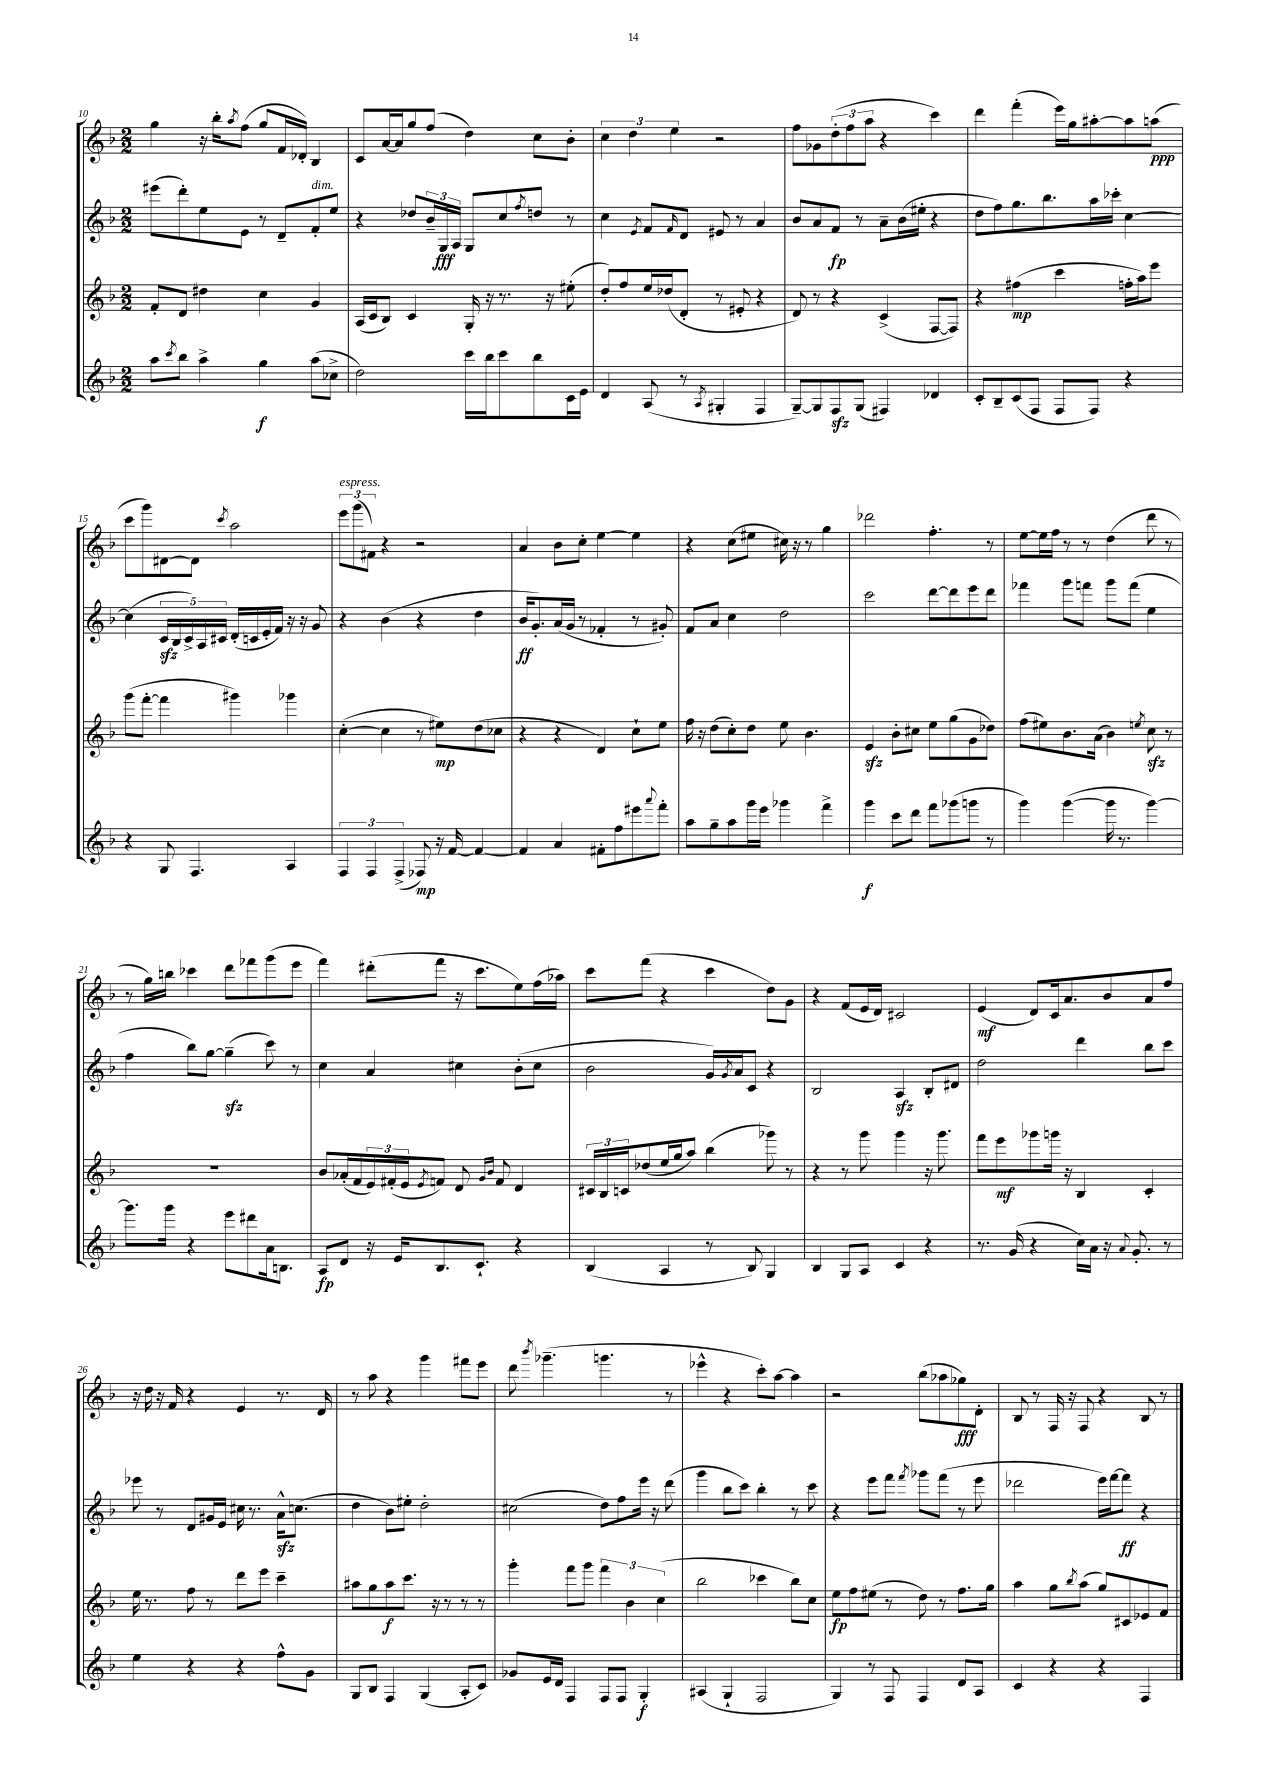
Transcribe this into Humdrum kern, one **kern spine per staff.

**kern	**kern	**kern	**kern
*staff4	*staff3	*staff2	*staff1
*clefG2	*clefG2	*clefG2	*clefG2
*k[b-]	*k[b-]	*k[b-]	*k[b-]
*M2/2	*M2/2	*M2/2	*M2/2
8aa\L	8f'/L	(8eee#\L	4gg\
8qccc/	.	.	.
8bb-\J	8d/J	8ddd'\)	.
4aa^\	4dd#\	8ee\	16r
.	.	.	16bb-'\LK
.	.	.	8qaa/
.	.	8e\J	(8ff\J
4gg\	4cc\	8r	8gg/L
.	.	8d~/L	16f/L
.	.	.	16d-'/JJ)
(8aa\L	4g/	8f'/	4B-/
8cc-^\J	.	8ee/J	.
=	=	=	=
2dd\)	(16A/LL	4r	8c/L
.	16c/J	.	.
.	8B-/J)	.	[16a/L
.	.	.	16a/]J
.	4c/	8dd-/L	8gg/
.	.	24b-~/L	(8ff/J
.	.	24G/	.
.	.	24A/JJ	.
16ccc\LL	16G'/	8G/L	4dd\)
16bb-\J	16r	.	.
8ccc\	8.r	8cc/	.
.	.	8qff/	.
8bb-\	.	8dd/J	8cc\L
.	16r	.	.
16c\L	(8ee#'\	8r	8b-'\J
16e\JJ	.	.	.
=	=	=	=
4d/	8dd'/L)	4cc\	6cc\
.	8ff/	.	.
.	.	.	6dd\
.	.	8qe/	.
(8A/	16ee/L	8f/L	.
.	(16dd-/J	.	.
.	.	.	6ee\
.	.	16qqf/	.
8r	8d'/J	8d/J	.
8qA/	.	.	.
4G#'/	8r	8e#/	2r
.	8e#'/	8r	.
4F/	4r	4a/	.
=	=	=	=
[8G~/L)	8d/)	8b-/L	8ff\L
8G/]	8r	8a/	8g-\
8F/	4r	8f/J	(12dd'\
.	.	.	12ff\
(8G/J	.	8r	.
.	.	.	12aa\J
4F#/)	(4c^/	8a~\L	4r
.	.	(16b-\L	.
.	.	16ee#'\JJ	.
4d-/	[8F/L	4r	4ccc\)
.	8F/]J)	.	.
=	=	=	=
8c'/L	4r	8dd\L	4ddd\
8B-~/	.	8ff\)	.
(8c/	(4ff#\	8.gg\	(4fff'\
8F/J	.	.	.
.	.	8.bb-\	.
8F/L	4ccc\	.	16eee\LL)
.	.	.	16gg\J
8F/J)	.	16aa\L	[8aa#'\
.	.	16ccc-'\JJ	.
4r	16ff'\LL	[4cc\	8aa#\]
.	16aa\J)	.	.
.	8eee\J	.	(8aa\J
=	=	=	=
4r	(8ggg\L	(4cc\]	8ccc\L
.	[8fff'\J	.	8ggg\)
8G/	4fff\]	20c/LL	[8d#\
.	.	20B-/	.
.	.	20c^/)	.
4.F/	.	.	8d#\]J
.	.	20A/	.
.	.	20c#/JJ	.
.	.	.	8qccc/
.	4ggg#\)	(16d'/LL	2aa\
.	.	16c/	.
.	.	16e'/	.
.	.	16f/JJ)	.
4A/	4ggg-\	16r	.
.	.	16r	.
.	.	8g/	.
=	=	=	=
6F/	([4cc'\	4r	12eee\L
.	.	.	(12ggg\
6F/	.	.	12f#\J)
.	4cc\]	(4b-\	4r
(6F^/	.	.	.
8F-/)	8r	4r	2r
16r	8ee#\L)	.	.
[16f/	.	.	.
4f/_	(8dd\	4dd\	.
.	8cc-\J	.	.
=	=	=	=
4f/]	4r	16b-/LK	4a/
.	.	8.g'/)	.
4a/	4r	(16a/L	8b-\L
.	.	16g/JJ	.
.	.	8r	8cc'\J
8f#'\L	4d/)	4f-'/	[4ee\
8ff\	.	.	.
8eee#\	8cc`\L	8r	4ee\]
8qqaaa/	.	.	.
8fff'\J	8ee\J	8g#'/)	.
=	=	=	=
8aa\L	16ff\	8f/L	4r
.	16r	.	.
8gg~\	(8dd\L	8a/J	.
8aa\	8cc'\)	4cc\	(8cc\L
16ggg\L	8dd\J	.	8ee#\J
16eee\JJ	.	.	.
4ggg-\	8ee\	2dd\	16cc#\)
.	.	.	16r
.	4.b-\	.	8r
4fff^\	.	.	4gg\
=	=	=	=
4ggg\	4e/	2ccc\	2ddd-\
8ccc\L	8b-'\L	.	.
8ddd\J	8cc#\J	.	.
8fff\L	8ee\L	[8ddd\L	4.ff'\
(8ggg-\	(8gg\	8ddd\]	.
8ggg\J	8g\	8eee\	.
8r	8dd-\J)	8ddd\J	8r
=	=	=	=
4ggg\)	(8ff\L	4fff-\	[8ee\L
.	8ee#\)	.	16ee\]L
.	.	.	16ff\JJ
([4ggg\	8.b-\	8ggg\L	8r
.	.	8fff\J	8r
.	(16a\Jk	.	.
16ggg\]	4b-\)	8ggg\L	(4dd\
8.r	.	.	.
.	.	(8fff\J	.
.	8qee/	.	.
[4ggg\)	8cc\	4ee\	8ddd\
.	8r	.	8r
=	=	=	=
8.ggg\]L	1r	4ff\	8r
.	.	.	16gg\LL)
16ggg\Jk	.	.	16bb\JJ
4r	.	8bb-\L)	4ccc-\
.	.	[8gg\J	.
8eee\L	.	(4gg~\]	8ddd\L
8ddd#\	.	.	8fff-\
16a\k	.	8ccc\)	(8ggg\
8.B\J	.	.	.
.	.	8r	8eee\J
=	=	=	=
8A/L	8b-/L	4cc\	4fff\)
8d/J	(16a-'/L	.	.
.	16f/	.	.
16r	24e/)	4a/	(8ddd#'\L
.	(24f#'/	.	.
16e/LK	.	.	.
.	24e/J	.	.
.	8qe/	.	.
8.B-/	8f/J)	.	8fff\J
.	8d/	4cc#\	16r
8.c`/J	.	.	8.ccc\L
.	16qqg/LL	.	.
.	16qqb-/JJ	.	.
.	8f/	.	.
4r	4d/	(8b-'\L	8ee\)
.	.	8cc#\J	(16ff\L
.	.	.	16aa-\JJ)
=	=	=	=
(4B-/	24c#/LL	2b-\	8ccc\L
.	24B-/	.	.
.	24c/J	.	.
.	(8dd-/	.	(8fff\J
4A/	16ee/L	.	4r
.	16gg/J	.	.
.	8aa/J)	.	.
8r	(4bb-\	16g/LL)	4ccc\
.	.	8qg/	.
.	.	16a/J	.
8B-/)	.	8c/J	.
4G/	8ggg-\)	4r	8dd\L)
.	8r	.	8g\J
=	=	=	=
4B-/	4r	2B-/	4r
8G/L	8r	.	(8f/L
8A/J	8ggg\	.	16e/L
.	.	.	16d/JJ)
4c/	4ggg\	4A/	2c#/
4r	16r	8B-'/L	.
.	8.ggg\	.	.
.	.	8d#/J	.
=	=	=	=
8.r	8fff\L	2dd\	(4e/
.	8eee\	.	.
(16g/	.	.	.
4r	8ggg-\	.	8d/L)
.	16ggg\Jk	.	16c/k
.	16r	.	8.a/
16cc\LL)	4B-/	4ddd\	.
16a\JJ	.	.	.
16r	.	.	8b-/
8qqa/	.	.	.
8.g'/	.	.	.
.	4c'/	8bb-\L	8a/
8r	.	8ccc\J	8ff/J
=	=	=	=
4ee\	16ee\	8eee-\	16r
.	8.r	.	16dd\
.	.	8r	16r
.	.	.	16f/
4r	8ff\	8d/L	4r
.	8r	16g#/L	.
.	.	16e/JJ	.
4r	8ddd\L	16cc#\	4e/
.	.	8.r	.
.	8eee\J	.	.
8ff^^\L	4ccc~\	16a^^\LK	8.r
.	.	(8.cc\J	.
8g\J	.	.	.
.	.	.	16d/
=	=	=	=
8G/L	8aa#\L	4dd\	8r
8B-/J	8gg\	.	8aa\
4F/	8aa#\	8b-\L)	4r
.	8.ccc\J	8ee#'\J	.
(4G/	.	2dd'\	4ggg\
.	16r	.	.
.	8r	.	.
8A'/L	8r	.	8fff#\L
8c/J)	8r	.	8eee\J
=	=	=	=
8g-/L	4ggg'\	(2cc#\	8ddd\
.	.	.	8qbbb-/
16e/L	.	.	(4.ggg-~\
16d/JJ	.	.	.
4F/	8fff\L	.	.
.	8ggg\J	.	.
8F/L	6fff\	8dd\L)	4.ggg\
8F/J	.	8ff\	.
.	6b-\	.	.
4G'/	.	16eee\Jk	.
.	.	16r	.
.	(6cc\	.	.
.	.	(8ddd\	8r
=	=	=	=
(4A#/	2bb-\	4ggg\	4eee-^^\
4G`/	.	8bb-\L	4r
.	.	8ccc\J)	.
2F/	4ccc-\	4bb-'\	8ccc'\L)
.	.	.	[8aa\J
.	8bb-\L)	8r	4aa\]
.	8cc\J	8ccc\	.
=	=	=	=
4G/)	8ee\L	4r	2r
.	8ff\	.	.
8r	(8ee#\J	8eee\L	.
8F/	8r	8fff\J	.
.	.	8qfff/	.
4F/	8dd\)	8ggg-\L	(8bb-\L
.	8r	(8fff\J	8aa-\
8d/L	8.ff\L	8r	8gg-\)
8A/J	.	8eee\	8d'\J
.	16gg\Jk	.	.
=	=	=	=
4c/	4aa\	2ddd-\	8B-/
.	.	.	8r
4r	8gg\L	.	16F/
.	.	.	16r
.	8qbb-/	.	.
.	(8aa\J	.	8F/
4r	8gg/L)	16eee\LL)	4r
.	.	[16fff\J	.
.	8c#/	8fff\]J	.
4F/	8e-/	4r	8B-/
.	8f/J	.	8r
==	==	==	==
*-	*-	*-	*-
